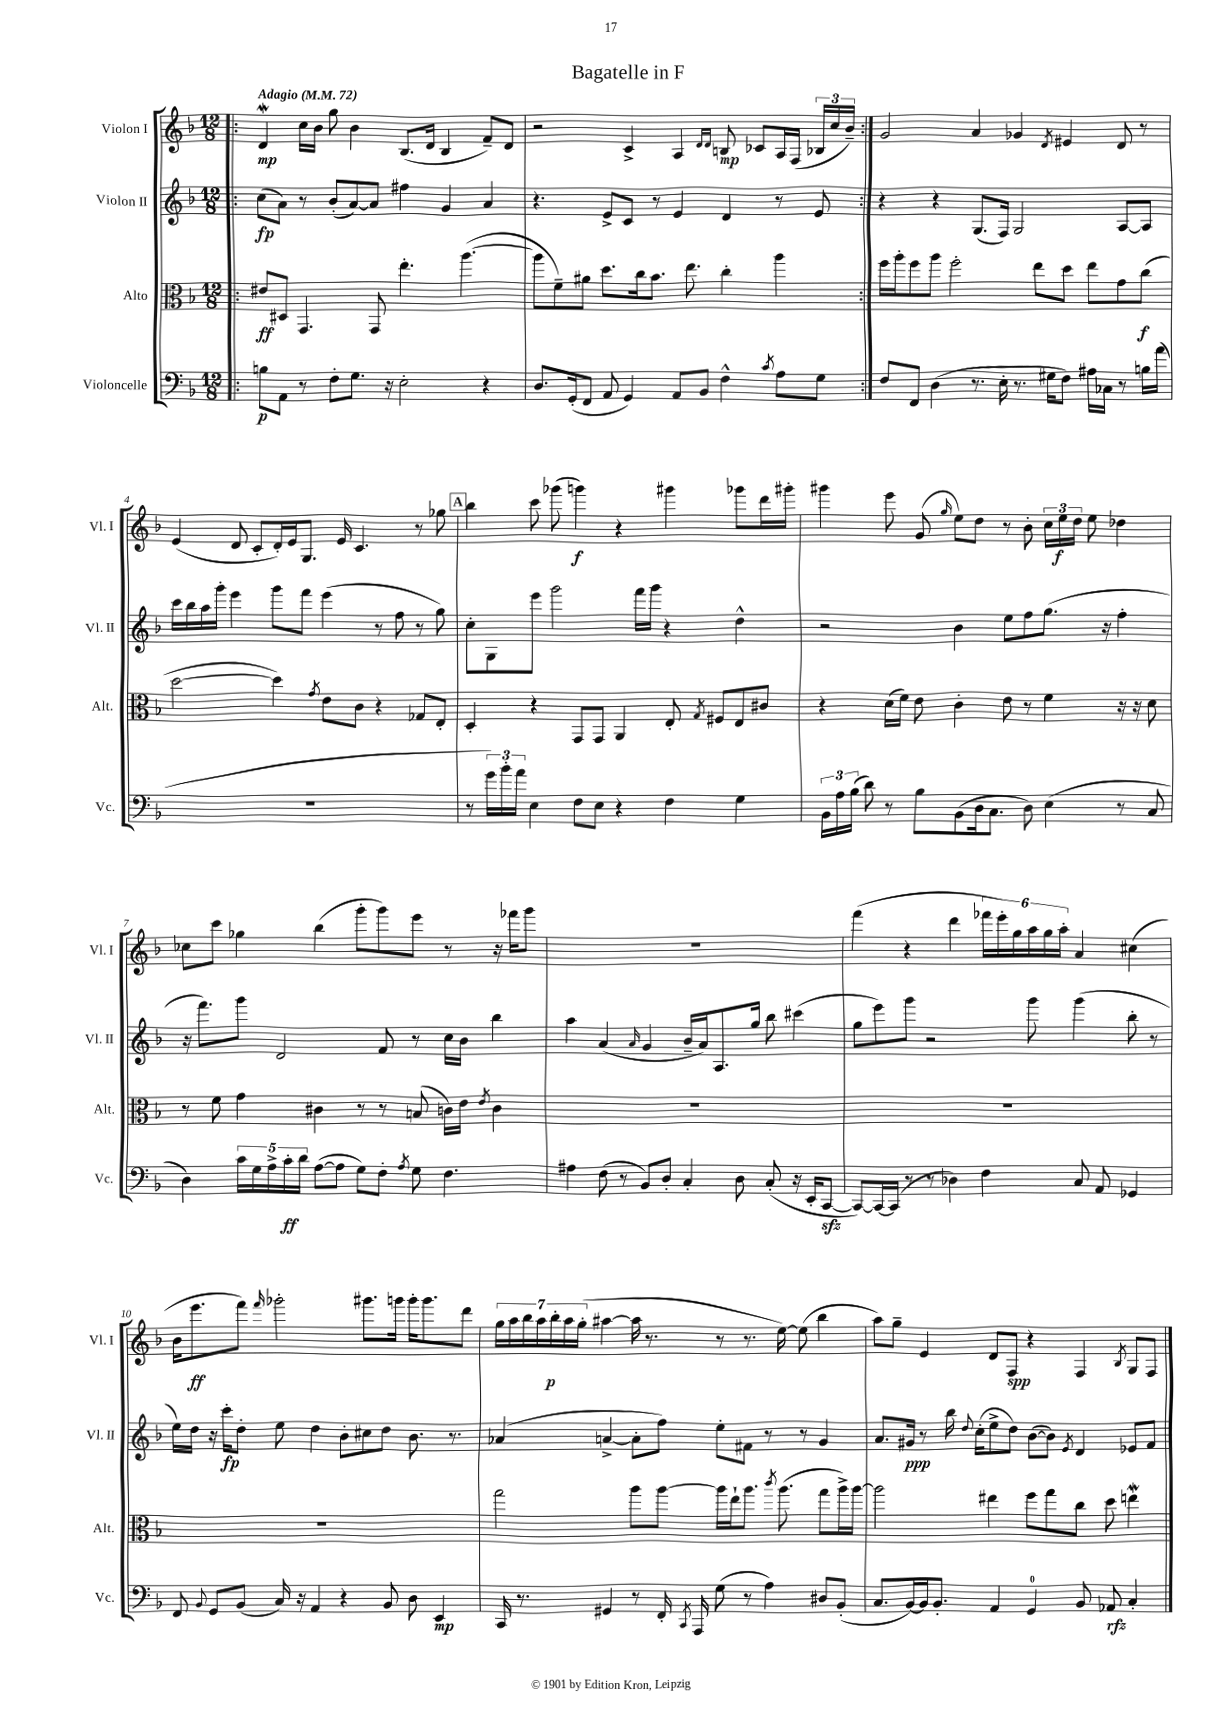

**kern	**kern	**kern	**kern
*staff4	*staff3	*staff2	*staff1
*clefF4	*clefC3	*clefG2	*clefG2
*k[b-]	*k[b-]	*k[b-]	*k[b-]
*M12/8	*M12/8	*M12/8	*M12/8
*MM72	*MM72	*MM72	*MM72
=!|:	=!|:	=!|:	=!|:
8B	8e#	(8cc	4d
8AA	8D#	8a)	.
8r	4.GG	8r	16cc
.	.	.	16b-
8F'	.	(8b-'	8gg
8.G	.	[8a)	4b-
.	8GG	8a]	.
16r	.	.	.
2E'	4.ee'	4ff#	(8.B-
.	.	.	16d
.	.	4g	4B-
.	([4.aa	.	.
4r	.	4a	8f~)
.	.	.	8d
=	=	=	=
8.D	8aa]	4.r	2r
.	8f~)	.	.
(16GG'	.	.	.
8FF	8a#	.	.
8AA	8.dd	8e^	.
4GG)	.	8c	4c^
.	16cc	.	.
.	8.b-	8r	.
8AA	.	4e	4A
.	8.ee	.	.
8BB-	.	.	.
.	.	.	16qqd
.	.	.	16qqd
4F^^	4cc'	4d	8B
.	.	.	8c-
8qc	.	.	.
8A	4aa	8r	16A
.	.	.	(16F
8G	.	8e	24B-
.	.	.	24cc
.	.	.	24b-~)
=:|!	=:|!	=:|!	=:|!
8F	16ff	4r	2g
.	16aa'	.	.
8FF	8ff	.	.
(4D	8aa	4r	.
.	2ff'	.	.
8.r	.	(8.G	4a
16E'	.	16F)	.
8.r	.	2G	4g-
.	8ee	.	.
16G#	.	.	.
.	.	.	8qd
8F)	8dd	.	4e#
16A#	8ee	.	.
16C-	.	.	.
8r	8g	[8A	8d
16B	(8cc	8A]	8r
(16a	.	.	.
=	=	=	=
1.r	[2dd	16ccc	(4e
.	.	16bb-	.
.	.	16aa	.
.	.	16ggg'	.
.	.	4eee	8d
.	.	.	8c'
.	4dd])	8ggg	16d')
.	.	.	16e
.	.	8fff	8.G
.	8qg	.	.
.	8e	(4eee	.
.	.	.	16e
.	8c	.	4.c
.	4r	8r	.
.	.	8ff	.
.	8G-	8r	8r
.	8E'	8gg)	8gg-
=	=	=	=
8r	4D'	8cc'	4bb-
24g)	.	8G	.
24b-'	.	.	.
24a	.	.	.
4E	4r	8eee	8ccc
.	.	2ggg	(8ggg-
8F	8GG	.	4ggg)
8E	8GG	.	.
4r	4AA	.	4r
.	.	16fff	.
.	.	16ggg	.
4F	8E'	4r	4ggg#
.	8qG	.	.
.	8F#	.	.
4G	8E	4dd^^	8ggg-
.	8c#	.	16ddd
.	.	.	16ggg#'
=	=	=	=
24BB-	4r	2r	4ggg#
24A	.	.	.
(24B-	.	.	.
8d)	.	.	.
8r	(16d	.	8eee
.	16f)	.	.
8B-	8e	.	(8g
.	.	.	16qqgg
(8BB-	4c'	4b-	8ee)
16D	.	.	8dd
8.C	.	.	.
.	8e	8ee	8r
8D)	8r	8ff	8b-'
(4E	4f	(8.gg	24cc
.	.	.	24ee
.	.	.	24dd
.	.	.	8ee
.	.	16r	.
8r	16r	4ff'	4dd-
.	16r	.	.
8C	8d	.	.
=	=	=	=
4D)	8r	16r	8cc-
.	.	8.fff)	.
.	8f	.	8ccc
20c	4g	8ggg	4gg-
20G	.	.	.
20A^	.	.	.
.	.	2d	.
20c'	.	.	.
20d	.	.	.
([8A	4c#	.	(4bb-
8A]	.	.	.
8G)	8r	.	8ggg'
8F'	8r	8f	8ggg)
8qA	.	.	.
8G	(8B	8r	8eee
4.F	16c)	16cc	8r
.	16e	16b-	.
.	8qe	.	.
.	4c	4bb-	16r
.	.	.	16fff-
.	.	.	8ggg
=	=	=	=
4A#	1.r	4aa	1.r
(8F	.	(4a	.
8r	.	.	.
.	.	16qqa	.
8BB-)	.	4g	.
8D'	.	.	.
4C'	.	16b-~	.
.	.	16a)	.
.	.	8.A	.
8D	.	.	.
.	.	16gg	.
(8C'	.	8bb-	.
16r	.	(4ccc#	.
16EE'	.	.	.
[8CC	.	.	.
=	=	=	=
8CC_)	1.r	8gg	(4fff
16CC_	.	8eee)	.
(16CC]	.	.	.
8r	.	8ggg	4r
8r	.	2r	.
4D-)	.	.	4ddd
4F	.	.	24fff-
.	.	.	24eee')
.	.	.	24gg
.	.	8ggg	24aa
.	.	.	24gg
.	.	.	24aa'
8C	.	(4ggg	4a
8AA	.	.	.
4GG-	.	8bb-'	(4cc#
.	.	8r	.
=	=	=	=
8FF	1.r	16ee)	16b-
.	.	16dd	8.eee
8qqBB-	.	.	.
8GG	.	16r	.
.	.	16ccc'	.
(8BB-	.	8dd'	8fff)
.	.	.	16qqfff
16C)	.	8ee	2ggg-'
16r	.	.	.
4AA	.	4dd	.
4r	.	8b-'	.
.	.	8cc#	8.ggg#
8BB-	.	8dd	.
.	.	.	16ggg
8D	.	8.b-	16ggg'
.	.	.	8.ggg
4EE	.	.	.
.	.	8.r	.
.	.	.	8ddd
=	=	=	=
16CC	2gg	(4a-	28gg
.	.	.	28aa
8.r	.	.	.
.	.	.	28bb-
.	.	.	28aa
.	.	.	28bb-'
.	.	.	28aa
.	.	.	(28gg'
4GG#	.	[4a^	[4aa#
8r	8aa	8a']	16aa#]
.	.	.	8.r
16FF'	[8aa	8ff)	.
8qCC	.	.	.
16AAA	.	.	.
(8G	16aa]	8ee'	8r
.	16ee`	.	.
8r	8.aa	8f#	8.r
4A)	.	8r	.
.	8qccc	.	.
.	(8.aa	.	[16ee)
.	.	8r	(8ee]
8D#	8gg	4g	4bb-
(8BB-'	16aa^)	.	.
.	[16aa	.	.
=	=	=	=
8.C	2aa]	8.a	8aa)
.	.	.	8gg~
[16BB-)	.	16g#	.
16BB-]	.	8r	4e
8.BB-'	.	.	.
.	.	16bb-	.
.	.	8qqdd	.
.	.	(16cc'	.
4AA	4ee#	8ee^	8d
.	.	8dd)	8F
4GG	8ff	([8b-	4r
.	8gg	8b-])	.
.	.	8qe	.
8BB-	8cc	4d	4F
8AA-	8dd	.	.
.	.	.	8qB-
4C'	4ee	8e-	8G
.	.	8f	8F
==	==	==	==
*-	*-	*-	*-
